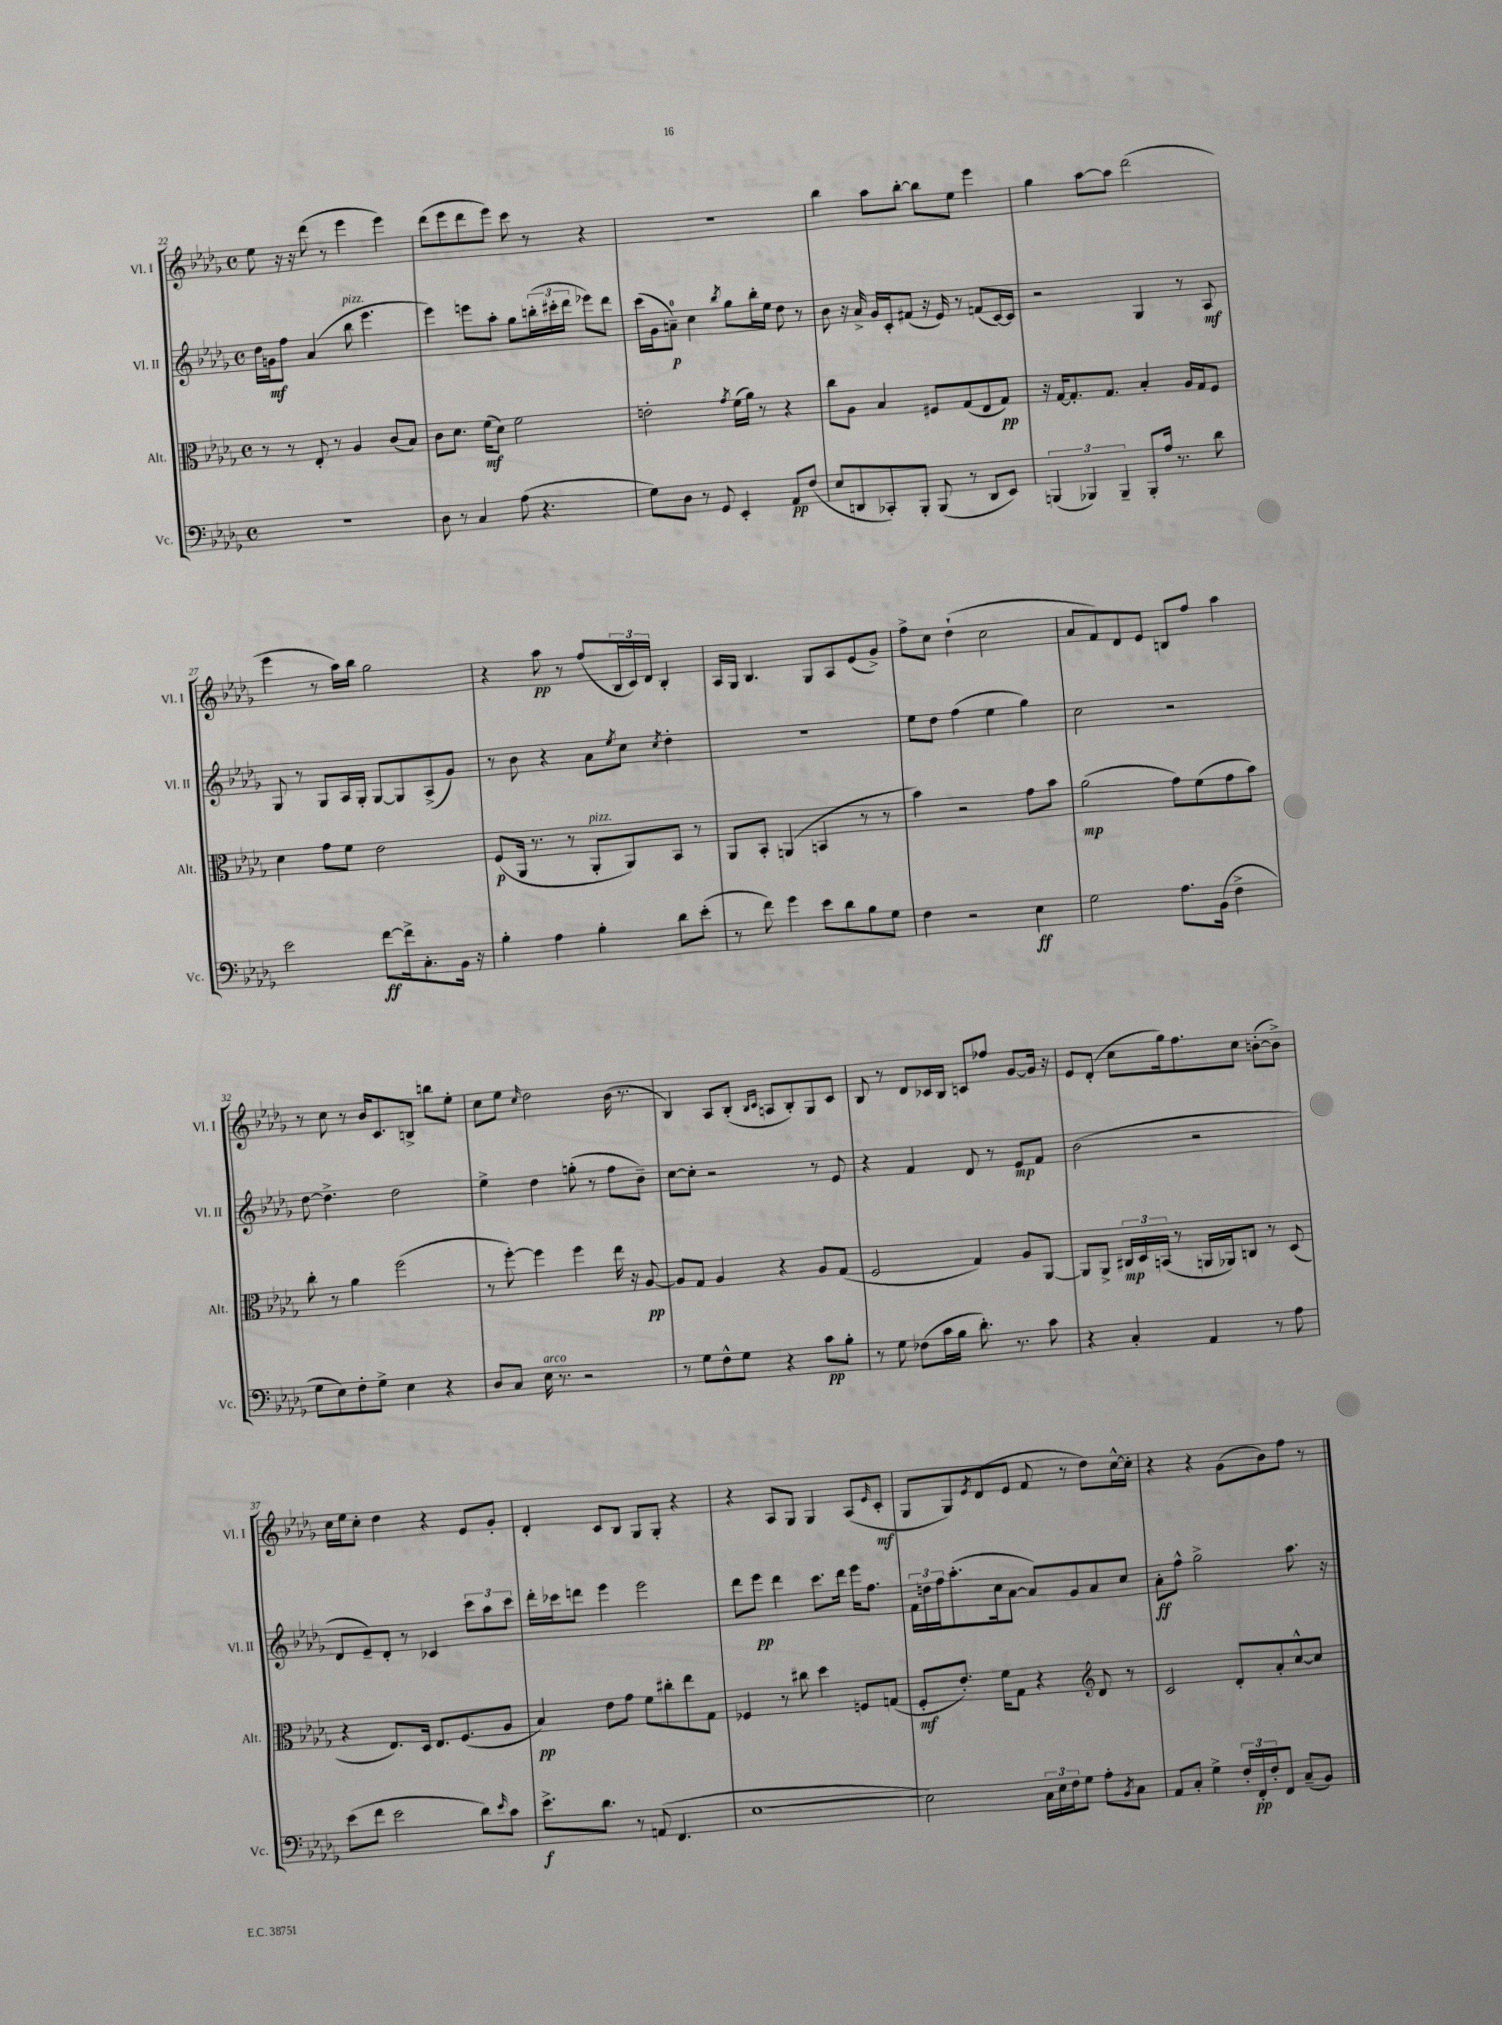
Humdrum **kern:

**kern	**kern	**kern	**kern
*staff4	*staff3	*staff2	*staff1
*clefF4	*clefC3	*clefG2	*clefG2
*k[b-e-a-d-g-]	*k[b-e-a-d-g-]	*k[b-e-a-d-g-]	*k[b-e-a-d-g-]
*M4/4	*M4/4	*M4/4	*M4/4
*met(c)	*met(c)	*met(c)	*met(c)
1r	8r	16dd-\LL	8ee-\
.	.	16g\J	.
.	8r	8ff\J	16r
.	.	.	16r
.	8E-'/	(4a-/	(8ddd-\
.	8r	.	8r
.	4A-/	8bb-\	4eee-\
.	.	4.eee-\	.
.	(8c/L	.	4eee-\)
.	8B-/J)	.	.
=	=	=	=
8D-\	8c\L	4eee-\)	(8ddd-\L
8r	8.d-\J	.	8eee-\
4C/	.	8eee\L	8ddd-\
.	(16f\LK	.	.
.	8d-\J)	8aa-'\J	8eee-\J)
(8A-\	2f\	8gg-\L	8ccc\
4.r	.	(24bb'\L	8r
.	.	24ccc#'\	.
.	.	24ddd-\JJ	.
.	.	8eee-\L)	4r
.	.	8ddd-\J	.
=	=	=	=
8G-\L)	2e'\	(16ccc\LL	1r
.	.	16g-\J	.
8D-\J	.	8a~\J)	.
8r	.	4cc\	.
8GG-/	.	.	.
.	8qg-/	8qbb-/	.
4EE-'/	(16f\LL	8gg-\L	.
.	16a-\JJ)	.	.
.	8r	16bb-'\L	.
.	.	16ee-\JJ	.
8AA-/L	4r	8dd-\	.
(8F/J	.	8r	.
=	=	=	=
8E-/L	8cc\L	8b-\	4bb-\
8DD/	8A-\J	16r	.
.	.	16a-^/	.
8CC-'/)	4B-/	16g-/LL	8aa-\L
.	.	16c'/J	.
8BBB-'/J	.	(8f#/J	[8bb-'\J
(8BBB-/	8F#/L	16r	8bb-\]L
.	.	16e-/)	.
8r	(8G-/	8r	8ee-\J
8DD/L	8E-/	(8f/L	4eee-\
8EE-/J)	8G-/J)	[16c/L)	.
.	.	16c/]JJ	.
=	=	=	=
(6BBB/	16r	2r	4gg-\
.	[16G-/LK	.	.
.	8.G-'/]	.	.
6BBB-/)	.	.	.
.	.	.	[8aa-\L
.	8.G-/J	.	.
6BBB-~/	.	.	.
.	.	.	8aa-\]J
8BBB-'/L	4B-'/	4G-/	(2ddd-\
16A-/Jk	.	.	.
8.r	.	.	.
.	16A-/LL	8r	.
.	16G-/J	.	.
8d-\	8F/J	8A-/	.
=	=	=	=
2e-\	4d-\	8G-/	4eee-\
.	.	8r	.
.	8g-\L	8G-/L	8r
.	8f\J	16A-/L	16aa-\LL)
.	.	16G-'/JJ	16bb-\JJ
[8f\L	2e-\	[8G-/L	2gg-\
16f^\]k	.	8G-/]	.
8.C'\	.	.	.
.	.	(8A-^/	.
16BB-\Jk	.	8g-/J)	.
16r	.	.	.
=	=	=	=
4B-'\	(8F/L	8r	4r
.	16AA-/Jk	8b-\	.
.	8.r	.	.
4A-\	.	4r	8aa-\
.	8r	.	8r
4B-'\	8AA-'/L	8a-\L	(8ff/L
.	.	8qee-/	.
.	8AA-/)	8cc\J	24B-/L
.	.	.	24c/)
.	.	.	24d-/JJ
.	.	8qcc/	.
8d-\L	8BB-/J	4dd-'\	4B-'/
(8e-'\J	8r	.	.
=	=	=	=
8r	8AA-/L	1r	16A-/LL
.	.	.	16G-/JJ
8f\)	8BB-'/J	.	4.B-/
4g-\	(4AA/	.	.
8e-\L	4BB/	.	8G-/L
8d-\	.	.	8A-/
8B-\	8r	.	(8e-/
8G-\J	8r	.	8g-^/J)
=	=	=	=
4F\	4b-\)	8ee-\L	8ff^\L
.	.	8dd-\J	8cc\J
2r	2r	(4ff\	(4dd-`\
.	.	4ee-\	2cc\
4E-\	8g-\L	4gg-\)	.
.	8b-\J	.	.
=	=	=	=
2G-\	(2a-\	2cc\	8a-/L
.	.	.	8f/)
.	.	.	8d-/
.	.	.	8e-/J
8.A-\L	8g-\L)	2r	8B/L
.	(8f\	.	8ff/J
(16BB-\Jk	.	.	.
4F^\	8g-\	.	4aa-\
.	8b-\J)	.	.
=	=	=	=
8G-\L	8cc'\	[8dd-\	8r
8E-\)	8r	4.dd-^\]	8cc\
8F'\	4a-\	.	8r
8G-^\J	.	.	16b-/LK
.	.	.	8.c/
4E-\	(2ff\	2dd-\	.
.	.	.	8B^/J
4r	.	.	8bb\L
.	.	.	8ee-'\J
=	=	=	=
8D-/L	8r	4ee-^\	8cc\L
8C/J	[8ff'\)	.	8ee-\J
.	.	.	16qqcc/
16E-\	4ff\]	4dd-\	2dd-\
8.r	.	.	.
2r	4ff\	(8gg'\	.
.	.	8r	.
.	16ee-\	8ff\L	(16b-\
.	16r	.	8.r
.	[8A-/	8b-~\J)	.
=	=	=	=
8r	8A-/]L	[8cc\L	4B-/)
8G-\L	8G-/J	8cc'\]J	.
8F^^\	4A-/	2r	8A-/L
8G-\J	.	.	(8B-'/J
.	.	.	16qqB-/LL
.	.	.	16qqc/JJ
4r	4r	.	8A/L
.	.	.	8B-'/)
8c\L	8A-/L	8r	8G-/
8B-'\J	(8G-/J	8e-/	8c/J
=	=	=	=
8r	2F/	4r	8B-/
8G-\	.	.	8r
(8F-\L	.	4f/	8d-/L
16c\L	.	.	16c-/L
16B-\JJ	.	.	16B-/JJ
8.d-'\)	4G-/)	8d-/	8c/L
.	.	8r	8ff-/J
8.r	.	.	.
.	8A-/L	8e-/L	[8g-/L
8c\	[8AA-/J	8f/J	16g-/]Jk
.	.	.	16r
=	=	=	=
4r	8AA-/]L	(2b-\	8e-/L
.	8AA-^/J	.	(8d-'/J
4C'/	24C#/LL	.	8cc\L
.	24D-/	.	.
.	(24BB/JJ	.	.
.	8r	.	16gg-\k)
.	.	.	8.ff\
4AA-/	16AA/LL	2r	.
.	16AA-/J)	.	.
.	8C/J	.	8cc\J
8r	8r	.	([8b'\L
8A-\	(8D-/	.	8b^\]J)
=	=	=	=
(8e-\L	4r	8d-/L	16cc\LL
.	.	.	16ee-\J
8f\J	.	8e-~/)	8cc'\J
2e-\	8.E-/L)	8d-'/J	4dd-\
.	.	8r	.
.	16D-/Jk	.	.
.	8.E-/L	4c-/	4r
.	(8.F/	.	.
8d-\L)	.	12ccc\L	8e-/L
.	.	12aa-\	.
16qqe-/	.	.	.
8c\J	8A-/J	.	8g-'/J
.	.	12ccc\J	.
=	=	=	=
8.e-^\L	4B-/)	16ddd-'\LL	4d-'/
.	.	16ccc-\J	.
.	.	8ddd\J	.
8.d-\J	.	.	.
.	8e-\L	4eee-\	8c/L
8r	8g-\J	.	8B-/J
(8AA/	8f\L	2eee-\	8G-/L
4.FF/	8cc#'\	.	8G-'/J
.	8ee-\	.	4r
.	8G-\J	.	.
=	=	=	=
[1E-	4F-/	8ddd-\L	4r
.	.	8eee-\J	.
.	8r	4ddd-\	8A-/L
.	8cc#\	.	8G-/J
.	4dd-\	8.ccc\L	4G-/
.	.	16ddd-\Jk	.
.	8F/L	16eee-\LK	(8A-/L
.	.	8.ff\J	.
.	.	.	16qqe-/
.	(8G/J	.	8c'/J
=	=	=	=
2E-\])	8F'/L	24f\LL	8G-/L
.	.	24dd\	.
.	.	24ff\J	.
.	8.e-'/J)	(8.aa-'\	8G-/)
.	.	.	8qe-/
.	.	.	(8d-/
.	16f\LK	16cc\k	.
.	8G-\J	[8a-\J	8e-/J
24C\LL	4r	8a-/]L)	8f/
24E-\	.	.	.
24F\J	.	.	.
8G-\J	.	8g-/	8r
*	*clefG2	*	*
8A-'\L	8d-/	8a-/	8dd-\L)
8qBB-/	.	.	.
8C\J	8r	8cc/J	[16cc^^\L
.	.	.	16cc'\]JJ
=	=	=	=
8AA-/L	2c/	8a-'\L	4r
8C'/J	.	8ff^^\J	.
4G-^\	.	2gg-^\	4r
24F'/LL	8d-'/L	.	(8g-\L
24FF'/	.	.	.
24F'/J	.	.	.
8FF/J	8a-'/	.	8b-\)
(8C~/L	[8cc^^/	8.aa-\	8ff\J
8BB-/J)	8cc/]J	.	8r
.	.	16r	.
==	==	==	==
*-	*-	*-	*-
